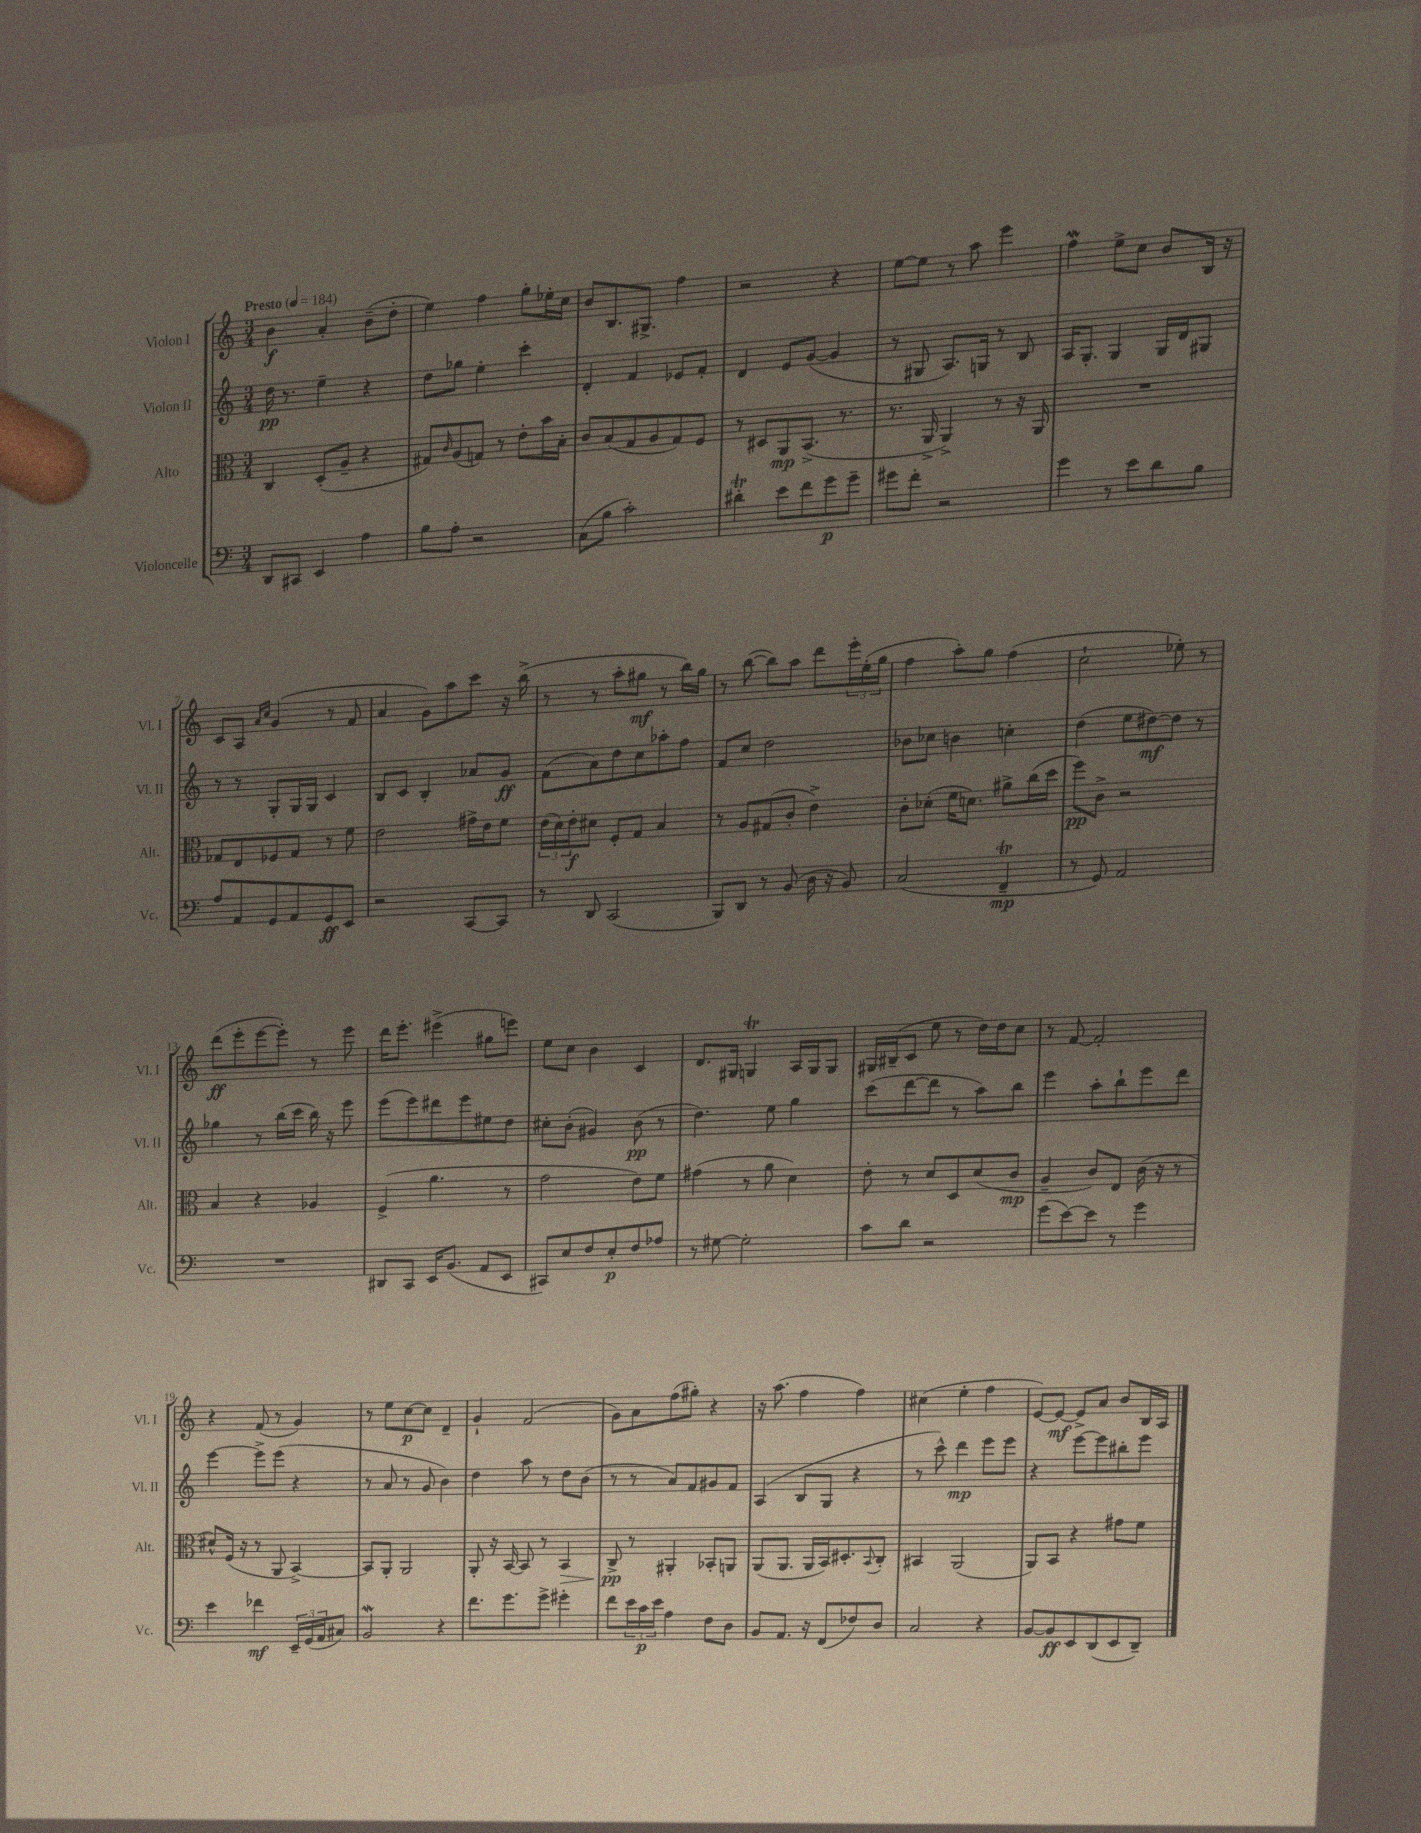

**kern	**kern	**kern	**kern
*staff4	*staff3	*staff2	*staff1
*clefF4	*clefC3	*clefG2	*clefG2
*k[]	*k[]	*k[]	*k[]
*M3/4	*M3/4	*M3/4	*M3/4
*MM184	*MM184	*MM184	*MM184
8DD/L	4C/	16dd\	4b\
.	.	8.r	.
8CC#/J	.	.	.
4EE/	(8D'/L	4ee~\	4a'/
.	8A~/J	.	.
4A\	4r	4r	(8b~\L
.	.	.	8dd'\J
=	=	=	=
8B\L	8G#/L)	8dd\L	4ee\)
.	16qqc/	.	.
8A'\J	(8A/	8gg-\J	.
2r	8G/J)	4ee'\	4ff\
.	8r	.	.
.	8e'\L	4ccc'\	8gg'\L
.	16b\L	.	16ee-'\L
.	16B'\JJ	.	16cc\JJ
=	=	=	=
(8C\L	8c/L	4d'/	8b/L
8B\J	(8B/	.	8.B/
2c'\)	8G/	4f/	.
.	.	.	8.G#^/J
.	8A/	.	.
.	8G/)	8e-/L	4ff\
.	8F/J	8f'/J	.
=	=	=	=
4d#'\	8r	4d/	2r
.	8D#/L	.	.
8e\L	8AA/	8e/L	.
8f\	(8.BB^/J	([8g/J	.
8g\	.	4g/]	4r
.	8.r	.	.
8g~\J	.	.	.
=	=	=	=
8g#\L	8.r	8r	[8ee\L
8f'\J	.	8G#/	8ee\]J
.	16AA^/	.	.
2r	4AA^/)	8.A/L)	8r
.	.	.	8aa\
.	.	16G/Jk	.
.	8r	8r	4eee\
.	16r	8B/	.
.	16AA/	.	.
=	=	=	=
4g\	2.r	16A/LK	4ff\
.	.	8.G'/J	.
8r	.	4G/	8ee^\L
8e\L	.	.	8cc\J
8d\	.	16G/LL	8b/L
.	.	16d/J	.
8B\J	.	8G#/J	16B/Jk
.	.	.	16r
=	=	=	=
8A/L	8G-/L	8r	8c/L
8AA/	8E/	8r	8A/J
.	.	.	16qqa/LL
.	.	.	16qqcc/JJ
8GG/	8F-/	8G'/L	(4g/
8AA/	8G-/J	16G/L	.
.	.	16G/JJ	.
8GG/	8r	4c/	8r
8EE/J	8f\	.	8f/
=	=	=	=
2r	2e\	8B/L	4a/
.	.	8c/J	.
.	.	4B'/	8g\L)
.	.	.	8aa\
[8CC/L	16g#^\LL	8a-/L	8ccc\J
.	16e\J	.	.
8CC/]J	8f\J	8g/J	16r
.	.	.	(16bb^\
=	=	=	=
8r	(24e\LL	(8f\L	8r
.	24d\)	.	.
.	24e'\J	.	.
8DD/	8d#\J	8a\)	8r
(2CC/	8F'/L	8dd\	8aa'\L
.	8G/J	8cc\	8gg#\J
.	4B/	8aa-'\	8r
.	.	8ff\J	16bb\LL)
.	.	.	16gg#\JJ
=	=	=	=
8BBB/L)	8r	8f/L	8r
8DD/J	8A/L	8cc/J	([8bb\
8r	(8G#/	2dd\	8bb\]L)
(8BB/	8c'/J	.	8aa\J
16D\	4e^\)	.	8ddd\L
16r	.	.	.
8BB/)	.	.	24eee'\L
.	.	.	(24ee'\
.	.	.	24gg\JJ
=	=	=	=
(2C/	8c'\L	8b-\L	4ff\
.	(8d-'\J	8cc-\J	.
.	16f\LK	4b\	8aa'\L)
.	8.d\J)	.	.
.	.	.	8gg\J
4FF~/	8a#^\L	4cc'\	(4ff\
.	(16cc\L	.	.
.	16dd\JJ	.	.
=	=	=	=
8r	8ff\L)	(4dd\	2cc`\
8GG/)	8c^\J	.	.
2AA/	2r	8ee\L	.
.	.	[8dd#\)	.
.	.	8dd#\]J	8ee-'\)
.	.	8r	8r
=	=	=	=
2.r	4B/	4gg-\	(8ddd\L
.	.	.	8eee'\
.	4r	8r	[8eee\
.	.	(16bb\LL	8eee'\]J)
.	.	16ccc\JJ	.
.	4A-/	16bb\)	8r
.	.	16r	.
.	.	8eee\	8eee\
=	=	=	=
8DD#/L	(4F^/	(8eee\L	16ddd\LK
.	.	.	8.eee'\J
8CC/J	.	8eee\)	.
16EE/LK	4.a\	8ddd#\	(4eee#^\
(8.BB/J	.	.	.
.	.	8eee\	.
8AA/L	.	8ee#\	8gg#\L
8EE/J	8r	8dd\J	8eee\J)
=	=	=	=
8CC#/L)	2g\	8cc#'\L	8ee\L
8E/	.	(8b'\J	8cc\J
8F/	.	4g#/)	4b\
8E'/	.	.	.
8F/	8e\L)	(8b\	4c/
8A-/J	8f\J	8r	.
=	=	=	=
8r	(4g#\	4.dd\)	8.d/L
[8G#\	.	.	.
.	.	.	16G#/Jk
2G#'\]	8r	.	4G/
.	8a\	8ee\	.
.	4d\)	4gg\	16A/LL
.	.	.	16G/J
.	.	.	8G/J
=	=	=	=
8c\L	8e'\	(8ccc\L	16G#/LL
.	.	.	(16B#~/J
8d\J	8r	[8ddd\	8c/J
2r	8d/L	8ddd\]J	8ee\
.	8D/	8r	8r
.	(8d/	8aa\L)	16dd\LL)
.	.	.	16dd\J
.	8c/J	8bb\J	8cc\J
=	=	=	=
(8g\L	4A~/	4eee\	8r
[8e\)	.	.	[8f/
8e\]J	8c/L)	8aa'\L	2f'/]
8r	8E/J	8bb`\	.
4g\	(16c\	8eee\	.
.	16r	.	.
.	8r	8ddd\J	.
=	=	=	=
4e\	8d#^^/L)	[4eee\	4r
.	(16F/Jk	.	.
.	16r	.	.
4f-\	8r	8eee^\]L	(8f/
.	8AA/	(8eee\J	8r
24EE~/LL	[4BB^/)	4r	4g/)
(24GG/	.	.	.
24AA/J	.	.	.
8C#/J)	.	.	.
=	=	=	=
2BB/	8BB/]L	8r	8r
.	8AA'/J	8a/	8ee\L
.	2AA/	8r	[8cc\
.	.	8g/	8cc\]J
4r	.	4b\)	4d~/
=	=	=	=
8.f\L	8AA'/	4dd\	4g`/
.	16r	.	.
8.g\	[16BB/	.	.
.	8BB/]	8aa\	(2f/
8g^\J	8r	8r	.
4g#'\	4BB/	8dd\L	.
.	.	(8b\J	.
=	=	=	=
8f\L	8C^/	8r	8g\L)
24e\L	8r	8r	8a\
24c\	.	.	.
24e\JJ	.	.	.
4A\	4AA#'/	8a/L)	(8ff\
.	.	8f/	8gg#'\J)
8F\L	8BB-'/L	8g#/	4r
8D\J	8AA/J	8f/J	.
=	=	=	=
8BB/L	(8AA/L	(4A/	16r
.	.	.	(8.aa\
8.AA/J	8.AA/J	.	.
.	.	8B/L	4ff\
16r	16AA/LL	.	.
(8FF/L	16BB/J)	8G/J	.
.	8.D#'/	.	.
8F-/)	.	4r	4ff\)
.	8qqBB/	.	.
8D/J	8C'/J	.	.
=	=	=	=
2C/	4BB#/	8r	(4cc#\
.	.	8ccc^^\)	.
.	(2AA/	4ddd\	4ee'\
4r	.	8eee\L	4ff\
.	.	8eee\J	.
=	=	=	=
[8BB/L	8AA/L)	4r	[8e/L)
8BB/]	8BB/J	.	8e/_J
8EE/	4r	[8eee\L	8e^/]L
(8DD/	.	8eee\]	8a/J
8EE/	8g#\L	8bb#'\	8b/L
8DD~/J)	8f\J	8eee\J	16B/L
.	.	.	16A/JJ
==	==	==	==
*-	*-	*-	*-
